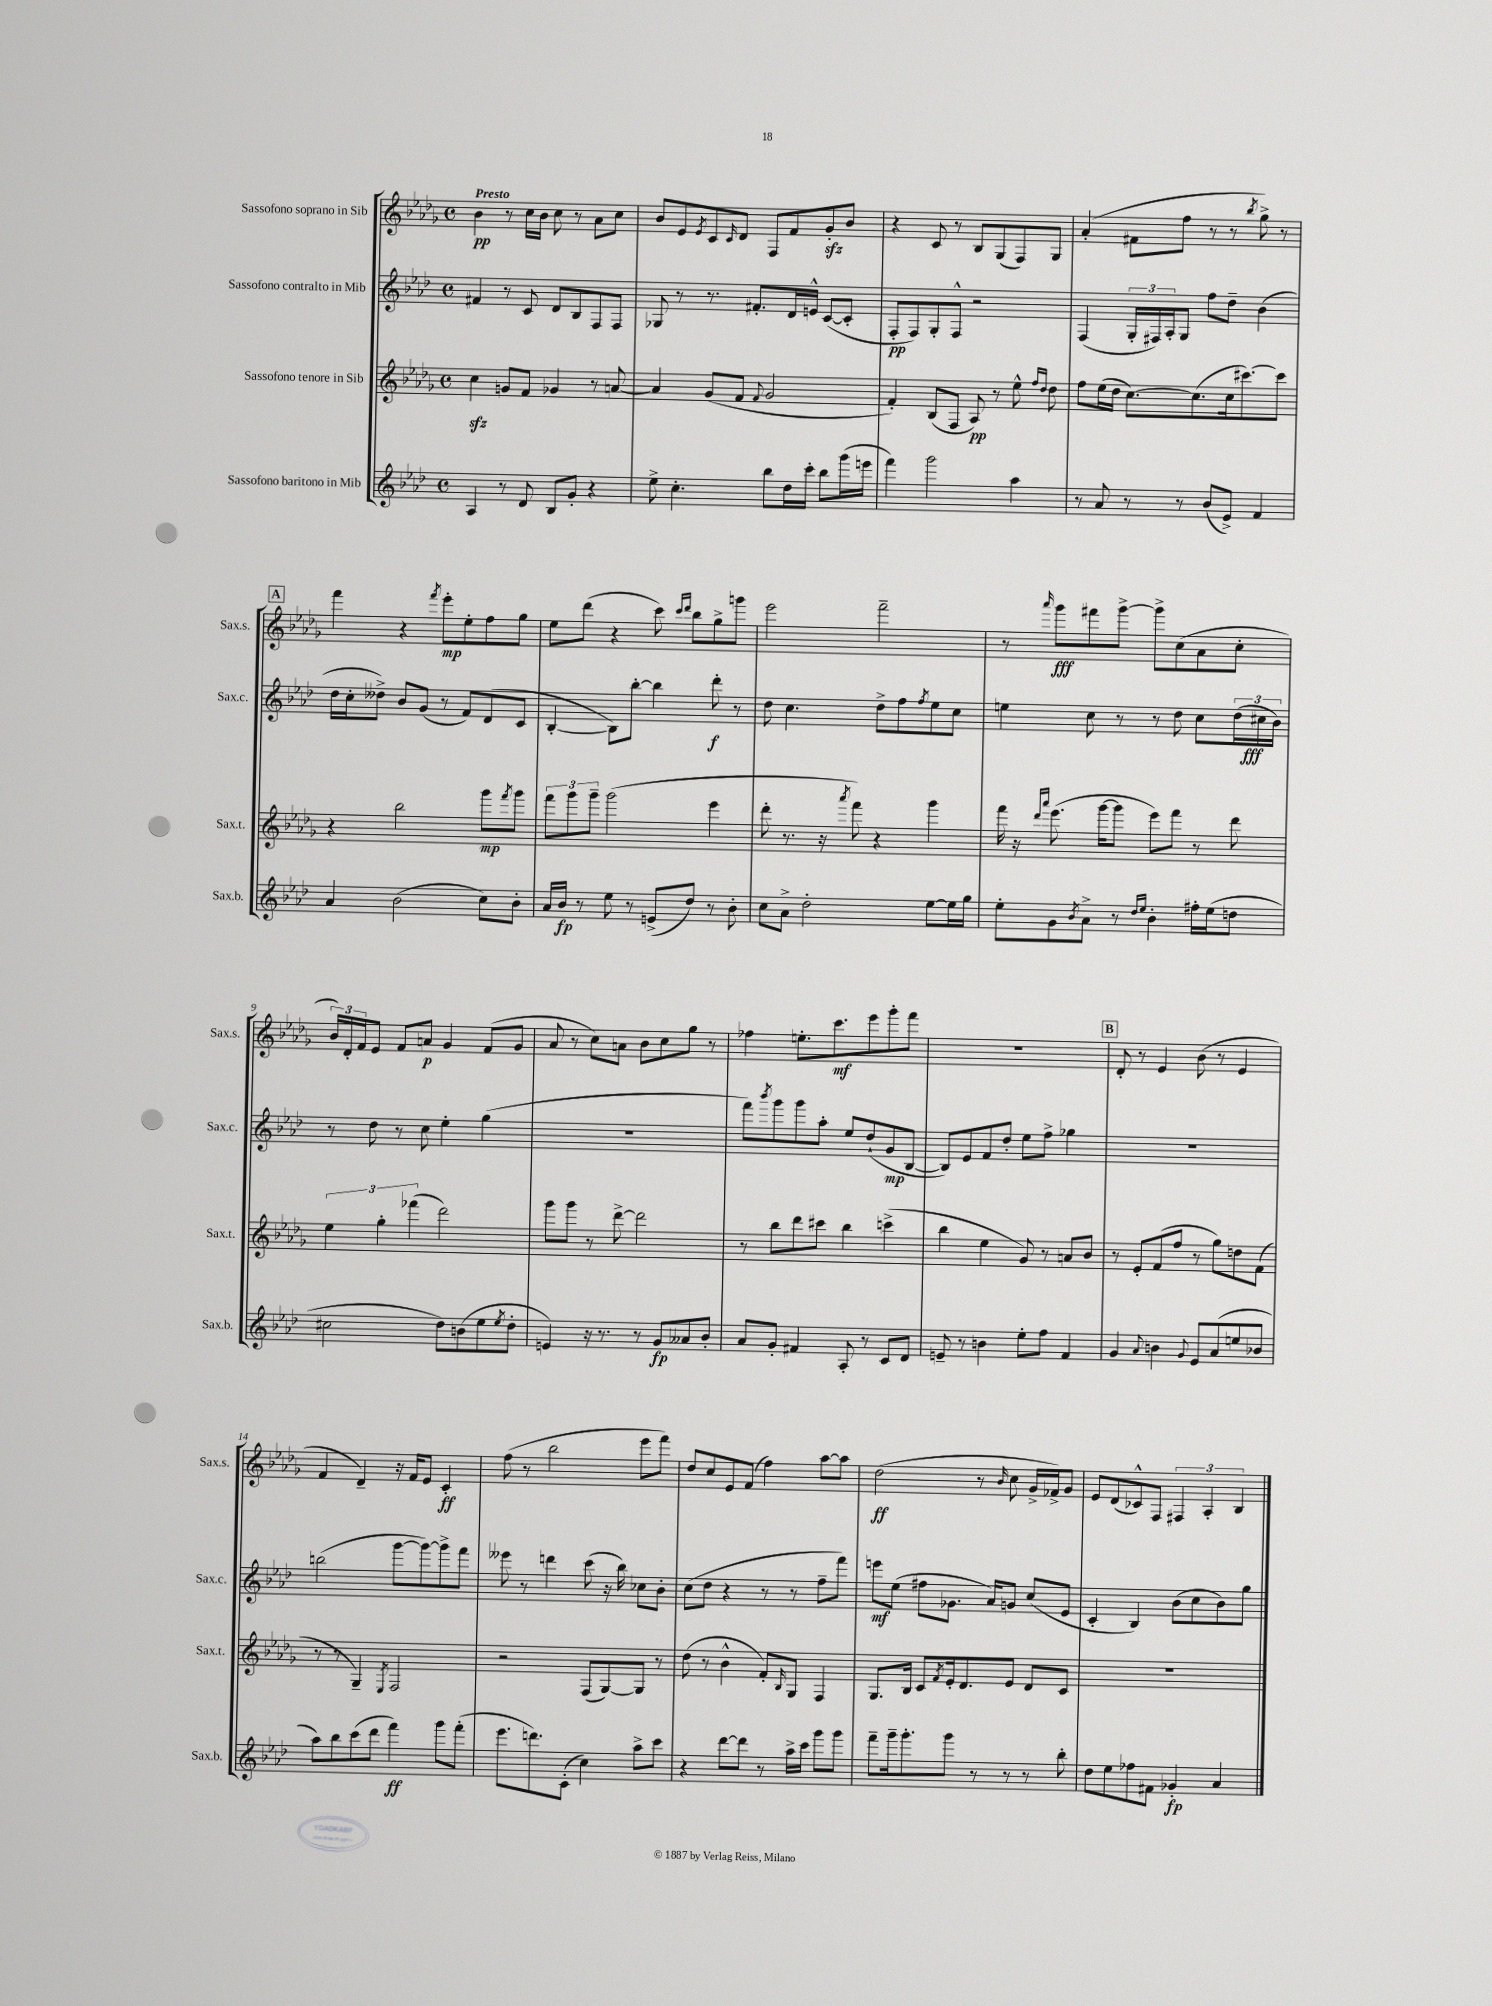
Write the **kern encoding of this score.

**kern	**kern	**kern	**kern
*staff4	*staff3	*staff2	*staff1
*clefG2	*clefG2	*clefG2	*clefG2
*k[b-e-a-d-]	*k[b-e-a-d-g-]	*k[b-e-a-d-]	*k[b-e-a-d-g-]
*M4/4	*M4/4	*M4/4	*M4/4
*met(c)	*met(c)	*met(c)	*met(c)
4A-	4cc	4f#	4b-
8r	8g	8r	8r
8d-	8f	8c	16cc
.	.	.	16b-
8B-	4g-	8d-	8cc
8g'	.	8B-	8r
4r	8r	8F	8a-
.	[8a	8F	8cc
=	=	=	=
8ee-^	4a]	8G-	8b-
4.cc'	.	8r	8e-
.	.	.	8qe-
.	(8g-	8.r	8c
.	.	.	16qqc
.	8f	.	8d-
.	.	8.f#'	.
.	8qqf	.	.
8bb-	2g-	.	8F
16dd-	.	16d-	8f
16ccc'	.	16e^^	.
8bb-	.	([8c	8g-'
(16ggg	.	8c']	8b-
16eee	.	.	.
=	=	=	=
4fff)	4f')	8F'	4r
.	.	8F)	.
2ggg	(8B-	8G'	8c
.	8F	8F^^	8r
.	8A-)	2r	8B-
.	8r	.	(8G-
4aa-	8ee-^^	.	8F)
.	16qqff	.	.
.	16qqdd-	.	.
.	8dd-	.	8G-
=	=	=	=
8r	8ff	(4F	(4a-'
8a-	(16ee-	.	.
.	16dd-	.	.
8r	[8.cc)	24G'	8f#
.	.	24F#)	.
.	.	24A-'	.
8r	.	8G	8ff
.	(8.cc]	.	.
(8b-	.	8ff	8r
8e-^)	16cc	8dd-~	8r
.	[8.ccc#)	.	.
.	.	.	8qbb-
4f	.	(4b-	8gg-^)
.	8ccc#]	.	8r
=	=	=	=
4a-	4r	16dd-	4fff
.	.	16cc'	.
.	.	8dd--^)	.
(2b-	2bb-	8b-	4r
.	.	(8g	.
.	.	.	8qfff
.	.	8r	8eee-'
.	.	8f)	8ee-'
8cc)	8ggg-	(8d-	8ff
.	8qfff	.	.
8b-'	8ggg-	8c	8gg-
=	=	=	=
16a-	12fff	[4B-'	8ee-
16b-	.	.	.
.	12ggg-	.	.
8r	.	.	(8ddd-
.	12ggg-~	.	.
8ee-	(2ggg-	8B-])	4r
8r	.	[8bb-'	.
(8e^	.	4bb-]	8ccc)
.	.	.	16qqccc
.	.	.	16qqddd-
8dd-)	.	.	8bb-
8r	4eee-	8ddd-'	8gg-^
8b-'	.	8r	8ggg
=	=	=	=
8cc	8ddd-'	8dd-	2eee-
8a-^	8.r	4.cc	.
2dd-'	.	.	.
.	16r	.	.
.	8qaaa-	.	.
.	8fff)	.	.
.	4r	8dd-^	2fff~
.	.	8ff	.
.	.	8qff	.
[8ee-	4ggg-	8ee-	.
16ee-]	.	8cc	.
16gg	.	.	.
=	=	=	=
8ee-'	16fff	4ee	8r
.	16r	.	.
.	16qqddd-	.	.
.	16qqaaa-	.	16qqaaa-
8g	(8.eee-	.	8ggg-
8qb-	.	.	.
8a-^	.	8cc	8fff#
.	[16ggg-	.	.
8r	8ggg-]	8r	[8ggg-^
16qqdd-	.	.	.
16qqee-	.	.	.
4b-'	8eee-)	8r	8ggg-^]
.	8fff	8dd-	(8cc
16ff#'	8r	8cc	8a-
(16ee-	.	.	.
8dd	8ddd-	(24dd-	8cc'
.	.	24cc#	.
.	.	24b-)	.
=	=	=	=
2cc#	6ee-	8r	24b-)
.	.	.	24d-'
.	.	.	24f
.	.	8dd-	8e-
.	6gg-'	.	.
.	.	8r	8f
.	(6fff-	.	.
.	.	8cc	8a
8dd-)	2ddd-)	4ee-'	4g-
(8b	.	.	.
8ee-	.	(4gg	(8f
8qee-	.	.	.
8dd-'	.	.	8g-
=	=	=	=
4e)	8ggg-	1r	8a-
.	8ggg-	.	8r
16r	8r	.	8cc)
8.r	.	.	.
.	[8ddd-^	.	8a
8r	2ddd-]	.	8b-
8g	.	.	8cc
8a--	.	.	8gg-
8b-'	.	.	8r
=	=	=	=
8a-	8r	8fff)	4ff-
.	.	8qbbb-	.
8g'	8bb-	8ggg	.
4f#	8ddd-	8ggg	8.ee'
.	8ccc#	8aa-'	.
.	.	.	8.ccc
8A-'	4bb-	8ee-	.
8r	.	(8dd-`	8eee-
8c	(4ccc^	8g	8ggg-'
8d-	.	[8B-	8fff
=	=	=	=
8e~	4bb-	8B-])	1r
8r	.	8e-	.
4b	4ee-	8f	.
.	.	8dd-'	.
8ee-'	8g-)	8ee-	.
8ff	8r	8ff^	.
4f	8a	4gg-	.
.	8b-	.	.
=	=	=	=
4g	8r	1r	8d-'
.	8e-'	.	8r
8qqa-	.	.	.
4b	(8f	.	4e-
.	8ff	.	.
8qqg	.	.	.
8e-	8r	.	(8b-
(8a-	8gg-)	.	8r
8ee	8dd	.	4e-
8b-	(8f	.	.
=	=	=	=
8aa-)	8r	(2bb	4f
8bb-	8r	.	.
(8ccc	4G-~)	.	4d-~)
8ddd-	.	.	.
.	8qE-	.	.
4fff)	2F	[8ggg	16r
.	.	.	16f
.	.	8ggg_)	8e-
8ggg	.	8ggg^]	4c'
(8fff'	.	8fff	.
=	=	=	=
8.eee-	2r	8eee--	(8ff
.	.	8r	8r
8.ddd)	.	.	.
.	.	4ddd	2bb-
(8c'	.	.	.
4cc)	(8F	(8ccc	.
.	[8G-)	16r	.
.	.	16bb-)	.
8aa-^	8G-]	8cc-	8eee-
8ccc	8r	8b-'	8fff)
=	=	=	=
4r	(8dd-	(8cc	8dd-
.	8r	8dd-	8cc
[8ddd-	4b-^^	4r	8e-
8ddd-]	.	.	(8f
8r	8f')	8r	4ff)
.	16qqB-	.	.
16aa-^	8G-	8r	.
16ccc	.	.	.
8ggg	4F	8ff~	[8aa-
8ggg	.	8fff)	8aa-]
=	=	=	=
8fff~	8.G-	8eee	(2dd-
16ggg~	.	(8ee-	.
8.ggg'	16B-	.	.
.	8c	8ff#	.
.	8qf	.	.
8ggg	16e-'	8.g-	.
.	8.d-	.	.
8r	.	.	8r
.	.	16a-)	.
.	.	.	16qqb-
8r	8e-	8g	8cc
8r	8d-	(8cc	16g-^
.	.	.	16f-^)
8bb-'	8c	8e-	8g-
=	=	=	=
8dd-	1r	4c'	8e-
8ee-	.	.	(8d-
8ff-	.	4B-)	8c-^^)
8f#	.	.	8F
4g-'	.	(8b-	6F#
.	.	8cc	.
.	.	.	6A-'
4a-	.	8b-)	.
.	.	.	6B-
.	.	8gg	.
==	==	==	==
*-	*-	*-	*-
